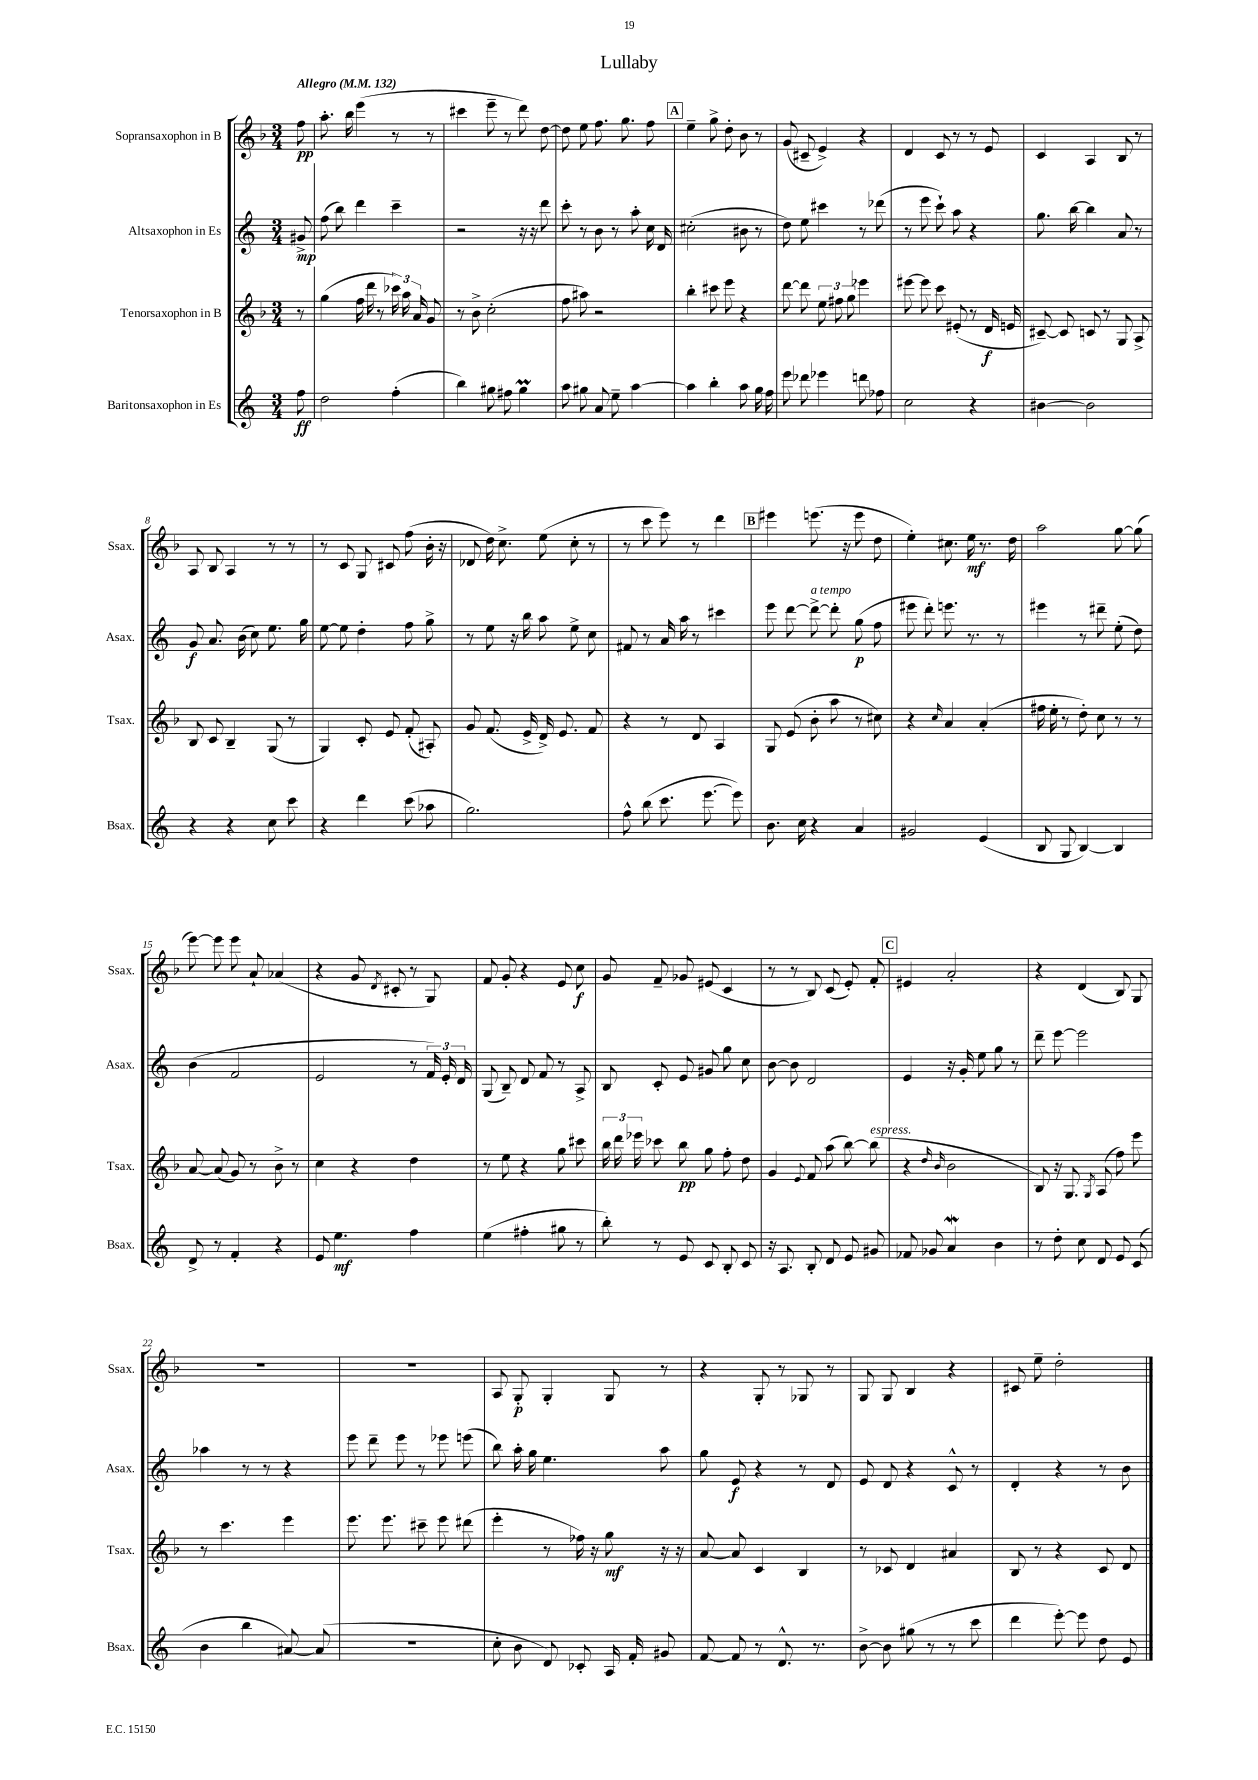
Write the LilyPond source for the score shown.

\header { title = "Lullaby" }
<<
\new StaffGroup <<
\new Staff = "s0" \with { instrumentName = "Sopransaxophon in B" shortInstrumentName = "Ssax." } {
    \clef treble \key f \major \numericTimeSignature \time 3/4 \partial 8 \tempo "Allegro" 4 = 132
    \autoBeamOff f''8\pp |
    a''8.-. bes''16 e'''4( r8 r8 |
    cis'''4 e'''8-- r8 d'''8) d''8~ |
    d''8 e''8 f''8. g''8. f''8 |
    \mark \markup { \box "A" } e''4-- g''8-> d''8-. bes'8 r8 |
    g'8( cis'8-- e'4->) r4 |
    d'4 c'8 r8 r8 e'8 |
    c'4 a4 bes8 r8 |
    a8 bes8 a4 r8 r8 |
    r8 c'8 g8 cis'8 f''8( bes'16-. r16 |
    des'8 d''16) c''8.-> e''8( c''8-. r8 |
    r8 c'''8 e'''8) r8 d'''4 |
    \mark \markup { \box "B" } eis'''4 e'''8.( r16 e'''8 d''8 |
    e''4-.) cis''8. e''16\mf r8. d''16 |
    a''2 g''8~ g''8( |
    e'''8~) e'''8 e'''8 a'8-! aes'4( |
    r4 g'8 \acciaccatura { d'8 } cis'8-. r8 g8) |
    f'8 g'8-. r4 e'8 c''8\f |
    g'8 f'8-- ges'8 eis'8( c'4 |
    r8 r8 bes8) c'8( e'8-.) f'8-. |
    \mark \markup { \box "C" } eis'4 a'2-. |
    r4 d'4( bes8) g8 |
    R2. |
    R2. |
    a8 g8-.\p g4-. g8 r8 |
    r4 g8-. r8 ges8 r8 |
    g8 g8 bes4 r4 |
    cis'8 e''8-- d''2-. \bar "|." |
}
\new Staff = "s1" \with { instrumentName = "Altsaxophon in Es" shortInstrumentName = "Asax." } {
    \clef treble \key c \major \numericTimeSignature \time 3/4 \partial 8
    \autoBeamOff gis'8->\mp |
    f''8( b''8) d'''4 c'''4-- |
    r2 r16 r16 d'''8 |
    c'''8-. r8 b'8 r8 a''8-. c''16 d'16 |
    \mark \markup { \box "A" } cis''2-.( bis'8 r8 |
    d''8) e''8 cis'''4 r8 des'''8( |
    r8 e'''8 c'''8-!) a''8 r4 |
    g''8. b''16~ b''4 a'8 r8 |
    g'8\f a'8. b'16( c''8) e''8. g''16 |
    e''8~ e''8 d''4-. f''8 g''8-> |
    r8 e''8 r16 b''16 a''8 e''8-> c''8 |
    fis'8 r8 a'16 a''16 r8 cis'''4 |
    \mark \markup { \box "B" } e'''8 d'''8~ d'''8~->^\markup { \italic "a tempo" } d'''8-. g''8\p( f''8 |
    eis'''8 d'''8-.) e'''8. r8. r8 |
    eis'''4 r8 dis'''8-- e''8-.( d''8) |
    b'4( f'2 |
    e'2 r8 \tuplet 3/2 { f'16) e'16-. d'16 } |
    g8( b8--) d'8 f'8 r8 a8-> |
    b8 c'8-. e'8 gis'8 g''8 c''8 |
    b'8~ b'8 d'2 |
    \mark \markup { \box "C" } e'4 r16 g'16-. e''8 g''8 r8 |
    d'''8-- e'''8~ e'''2 |
    aes''4 r8 r8 r4 |
    e'''8 d'''8-- e'''8 r8 ees'''8 e'''8( |
    b''8) a''16-. g''16 e''4. a''8 |
    g''8 e'8\f r4 r8 d'8 |
    e'8 d'8 r4 c'8-^ r8 |
    d'4-. r4 r8 b'8 \bar "|." |
}
\new Staff = "s2" \with { instrumentName = "Tenorsaxophon in B" shortInstrumentName = "Tsax." } {
    \clef treble \key f \major \numericTimeSignature \time 3/4 \partial 8
    \autoBeamOff r8 |
    g''4( f''16 d'''16 r8 \tuplet 3/2 { ces'''16) a''16 a'16 } g'8 |
    r8 bes'8-> c''2-.( |
    f''8 ais''8) r2 |
    \mark \markup { \box "A" } bes''4-. cis'''8 e'''8 r4 |
    d'''8~ d'''8 \tuplet 3/2 { e''8 fis''8 g''8 } ees'''4 |
    eis'''8~ eis'''8 c'''8 eis'8-.( r8 d'16\f e'16 |
    cis'8~--) cis'8 c'8 r8 g8 a8-> |
    bes8 c'8 bes4-- g8( r8 |
    g4) c'8-. e'8 f'8-.( ais8-.) |
    g'8 f'8.( e'16-> d'16->) e'8. f'8 |
    r4 r8 d'8 a4 |
    \mark \markup { \box "B" } g8 e'8( bes'8-. a''8 r8 cis''8) |
    r4 \grace { c''16 } a'4 a'4-.( |
    fis''16 e''16-. r8 d''8-.) c''8 r8 r8 |
    a'8~ a'8( g'8) r8 bes'8-> r8 |
    c''4 r4 d''4 |
    r8 e''8 r4 g''8 cis'''8 |
    \tuplet 3/2 { bes''16 d'''16 ees'''16 } ces'''8 bes''8\pp g''8 f''8-. d''8 |
    g'4 \appoggiatura { e'8 } f'8 a''8( bes''8~) bes''8^\markup { \italic "espress." }( |
    \mark \markup { \box "C" } r4 \grace { d''16 bes'16 } bes'2 |
    bes8) r16 g8. \acciaccatura { g8 } a8( f''8) e'''8 |
    r8 c'''4. e'''4 |
    e'''8. e'''8. cis'''8-- e'''8 dis'''8( |
    e'''4-. r8 fes''16) r16 g''8\mf r16 r16 |
    a'8~ a'8 c'4 bes4 |
    r8 ces'8 d'4 ais'4 |
    bes8 r8 r4 c'8 d'8 \bar "|." |
}
\new Staff = "s3" \with { instrumentName = "Baritonsaxophon in Es" shortInstrumentName = "Bsax." } {
    \clef treble \key c \major \numericTimeSignature \time 3/4 \partial 8
    \autoBeamOff f''8\ff |
    d''2 f''4-.( |
    b''4) gis''8 fis''8 gis''4\prall |
    a''8 gis''8 a'8 e''8-- a''4~ |
    \mark \markup { \box "A" } a''4 b''4-. a''8 g''16 f''16 |
    e'''8 des'''8 ees'''4 d'''8 fes''8 |
    c''2 r4 |
    bis'4~ bis'2 |
    r4 r4 c''8 c'''8 |
    r4 d'''4 c'''8( aes''8 |
    g''2.) |
    f''8-^ b''8( c'''8. e'''8.~ e'''8) |
    \mark \markup { \box "B" } b'8. c''16 r4 a'4 |
    gis'2 e'4( |
    b8 g8 b4~) b4 |
    d'8-> r8 f'4-. r4 |
    e'8 e''4.\mf f''4 |
    e''4( fis''4-. gis''8 r8 |
    b''8-.) r8 e'8 c'8 b8-. c'8 |
    r16 a8. b8-. d'8 e'8 gis'8 |
    \mark \markup { \box "C" } fes'8 ges'8 a'4\mordent b'4 |
    r8 d''8-. c''8 d'8 e'8 c'8( |
    b'4 b''4 ais'8~) ais'8( |
    R2. |
    c''8-. b'8 d'8) ces'8-. a16 f'16-. gis'8 |
    f'8~ f'8 r8 d'8.-^ r8. |
    b'8~-> b'8 gis''8( r8 r8 c'''8 |
    d'''4 e'''8~-.) e'''8 d''8 e'8 \bar "|." |
}
>>
>>
